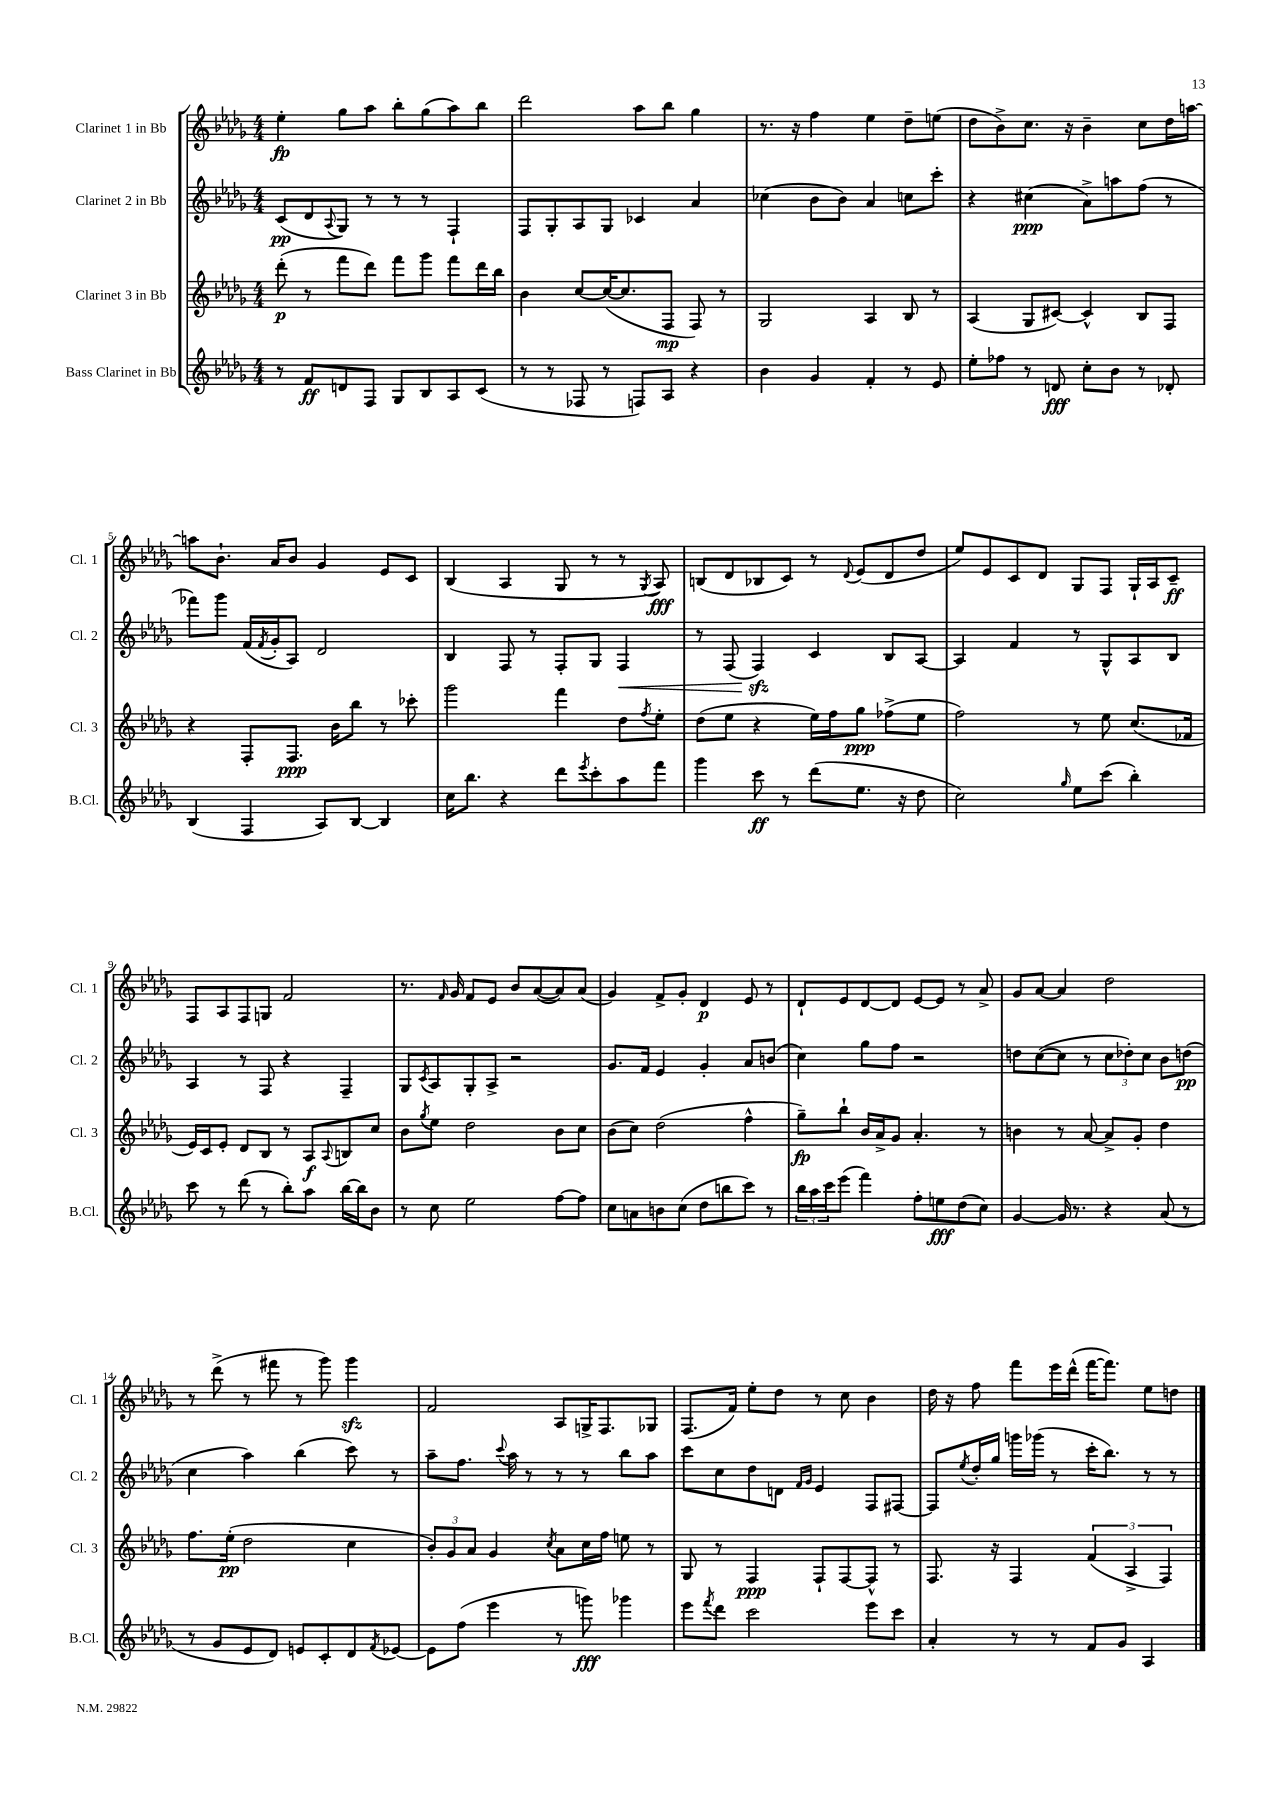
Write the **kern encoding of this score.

**kern	**kern	**kern	**kern
*staff4	*staff3	*staff2	*staff1
*clefG2	*clefG2	*clefG2	*clefG2
*k[b-e-a-d-g-]	*k[b-e-a-d-g-]	*k[b-e-a-d-g-]	*k[b-e-a-d-g-]
*M4/4	*M4/4	*M4/4	*M4/4
8r	(8ddd-'	(8c	4ee-'
8f	8r	8d-	.
.	.	8qqA-	.
8d	8fff	8G-)	8gg-
8F	8ddd-)	8r	8aa-
8G-	8fff	8r	8bb-'
8B-	8ggg-	8r	(8gg-
8A-	8fff	4F`	8aa-)
(8c	16ddd-	.	8bb-
.	16bb-	.	.
=	=	=	=
8r	4b-	8F	2ddd-
8r	.	8G-'	.
8F-	[8cc	8A-	.
8r	(16cc_	8G-	.
.	8.cc]	.	.
8F)	.	4c-	8aa-
8A-	8F	.	8bb-
4r	8F)	4a-	4gg-
.	8r	.	.
=	=	=	=
4b-	2G-	(4cc-	8.r
.	.	.	16r
4g-	.	8b-	4ff
.	.	8b-)	.
4f'	4A-	4a-	4ee-
8r	8B-	8cc	8dd-~
8e-	8r	8ccc'	(8ee
=	=	=	=
8ee-'	(4A-	4r	8dd-
8ff-	.	.	8b-^)
8r	8G-	(4cc#	8.cc
8d	[8c#)	.	.
.	.	.	16r
8cc'	4c#^^]	8a-^)	4b-~
8b-	.	8aa	.
8r	8B-	(8ff	8cc
8d-'	8F	8r	16dd-
.	.	.	[16aa
=	=	=	=
(4B-	4r	8fff-)	8aa]
.	.	8ggg-	8.b-`
4F	8F'	(16f	.
.	.	8qf	.
.	.	16g-'	16a-
.	8.F	8A-)	8b-
8A-)	.	2d-	4g-
.	16b-	.	.
[8B-	8bb-	.	.
4B-]	8r	.	8e-
.	8ccc-'	.	8c
=	=	=	=
16cc	2ggg-	4B-	(4B-
8.bb-	.	.	.
4r	.	8F	4A-
.	.	8r	.
8ddd-	4fff	8F'	8G-
8qeee-	.	.	.
8ccc'	.	8G-	8r
8aa-	8dd-	4F	8r
.	8qff	.	8qG-
8fff	8ee-'	.	8A-)
=	=	=	=
4ggg-	(8dd-	8r	(8B
.	8ee-	(8F	8d-
8ccc	4r	4F)	8B-
8r	.	.	8c)
(8ddd-	16ee-)	4c	8r
.	16ff	.	.
.	.	.	8qqd-
8.ee-	8gg-	.	(8e-
.	(8ff-^	8B-	8d-
16r	.	.	.
8dd-	8ee-	[8A-	8dd-
=	=	=	=
2cc)	2ff)	4A-]	8ee-)
.	.	.	8e-
.	.	4f	8c
.	.	.	8d-
16qqgg-	.	.	.
8ee-	8r	8r	8G-
(8ccc	8ee-	8G-^^	8F
4bb-')	(8.cc	8A-	16G-`
.	.	.	16A-
.	.	8B-	8c~
.	16f-	.	.
=	=	=	=
8ccc	16e-)	4A-	8F
.	16c	.	.
8r	8e-'	.	8A-
(8ddd-	8d-	8r	8F
8r	8B-	8F	8G
8bb-')	8r	4r	2f
8aa-	8A-	.	.
.	8qqA-	.	.
[16bb-	8B	4F~	.
16bb-]	.	.	.
8b-	8cc	.	.
=	=	=	=
8r	8b-	8G-	8.r
.	8qgg-	8qc	.
8cc	8ee-	8A-	.
.	.	.	16qqf
.	.	.	16g-
2ee-	2dd-	8G-'	8f
.	.	8A-^	8e-
.	.	2r	8b-
.	.	.	([8a-
[8ff	8b-	.	8a-])
8ff]	8cc	.	(8a-
=	=	=	=
8cc	(8b-	8.g-	4g-)
8a	8cc)	.	.
.	.	16f	.
8b	(2dd-	4e-	8f^
(8cc	.	.	8g-'
8dd-	.	4g-'	4d-
8bb	.	.	.
8ccc)	4ff^^	8a-	8e-
8r	.	(8b	8r
=	=	=	=
24bb-	8gg-~)	4cc)	8d-`
24aa-	.	.	.
24ccc	.	.	.
(8eee-	8bb-`	.	8e-
4fff)	16b-	8gg-	[8d-
.	16a-^	.	.
.	8g-	8ff	8d-]
8ff'	4.a-'	2r	[8e-
8ee	.	.	8e-]
(8dd-	.	.	8r
8cc)	8r	.	8a-^
=	=	=	=
[4g-	4b	8dd	8g-
.	.	([8cc	[8a-
16g-]	8r	8cc]	4a-]
8.r	.	.	.
.	[8a-	8r	.
4r	8a-^]	12cc	2dd-
.	.	12dd-')	.
.	8g-'	.	.
.	.	12cc	.
(8a-	4dd-	8b-	.
8r	.	(8dd	.
=	=	=	=
8r	8.ff	4cc	8r
8g-	.	.	(8ddd-^
.	(16ee-'	.	.
8e-	2dd-	4aa-)	8r
8d-)	.	.	8fff#
8e	.	(4bb-	8r
8c'	.	.	8ggg-)
8d-	4cc	8ccc)	4ggg-
8qf	.	.	.
[8e-	.	8r	.
=	=	=	=
8e-]	12b-')	8aa-~	2f
.	12g-	.	.
(8ff	.	8.ff	.
.	12a-	.	.
4eee-	4g-	.	.
.	.	8qqccc	.
.	.	16aa-	.
.	.	8r	.
.	8qcc	.	.
8r	8a-	8r	8A-
8ggg)	16cc	8r	16G^
.	16ff	.	8.F
4ggg-	8ee	8bb-	.
.	8r	8aa-	8G-
=	=	=	=
8eee-	8G-	8ccc	(8.F
8qfff	.	.	.
8ddd-	8r	8cc	.
.	.	.	16f)
2ccc	4F	8dd-	8ee-'
.	.	8d	8dd-
.	.	16qqf	.
.	.	16qqg-	.
.	8F`	4e-	8r
.	[8F	.	8cc
8eee-	8F^^]	8F	4b-
8ccc	8r	[8F#	.
=	=	=	=
4a-'	8.F	8F#]	16dd-
.	.	.	16r
.	.	8qee-	.
.	.	16dd-'	8ff
.	16r	16gg-	.
8r	4F	16ggg	8fff
.	.	(16ggg-	.
8r	.	8r	16eee-
.	.	.	(16ddd-^^
8f	(6f	16ccc'	[16fff
.	.	8.bb-)	8.fff])
8g-	.	.	.
.	6A-^	.	.
4A-	.	8r	8ee-
.	6F)	.	.
.	.	8r	8dd
==	==	==	==
*-	*-	*-	*-
